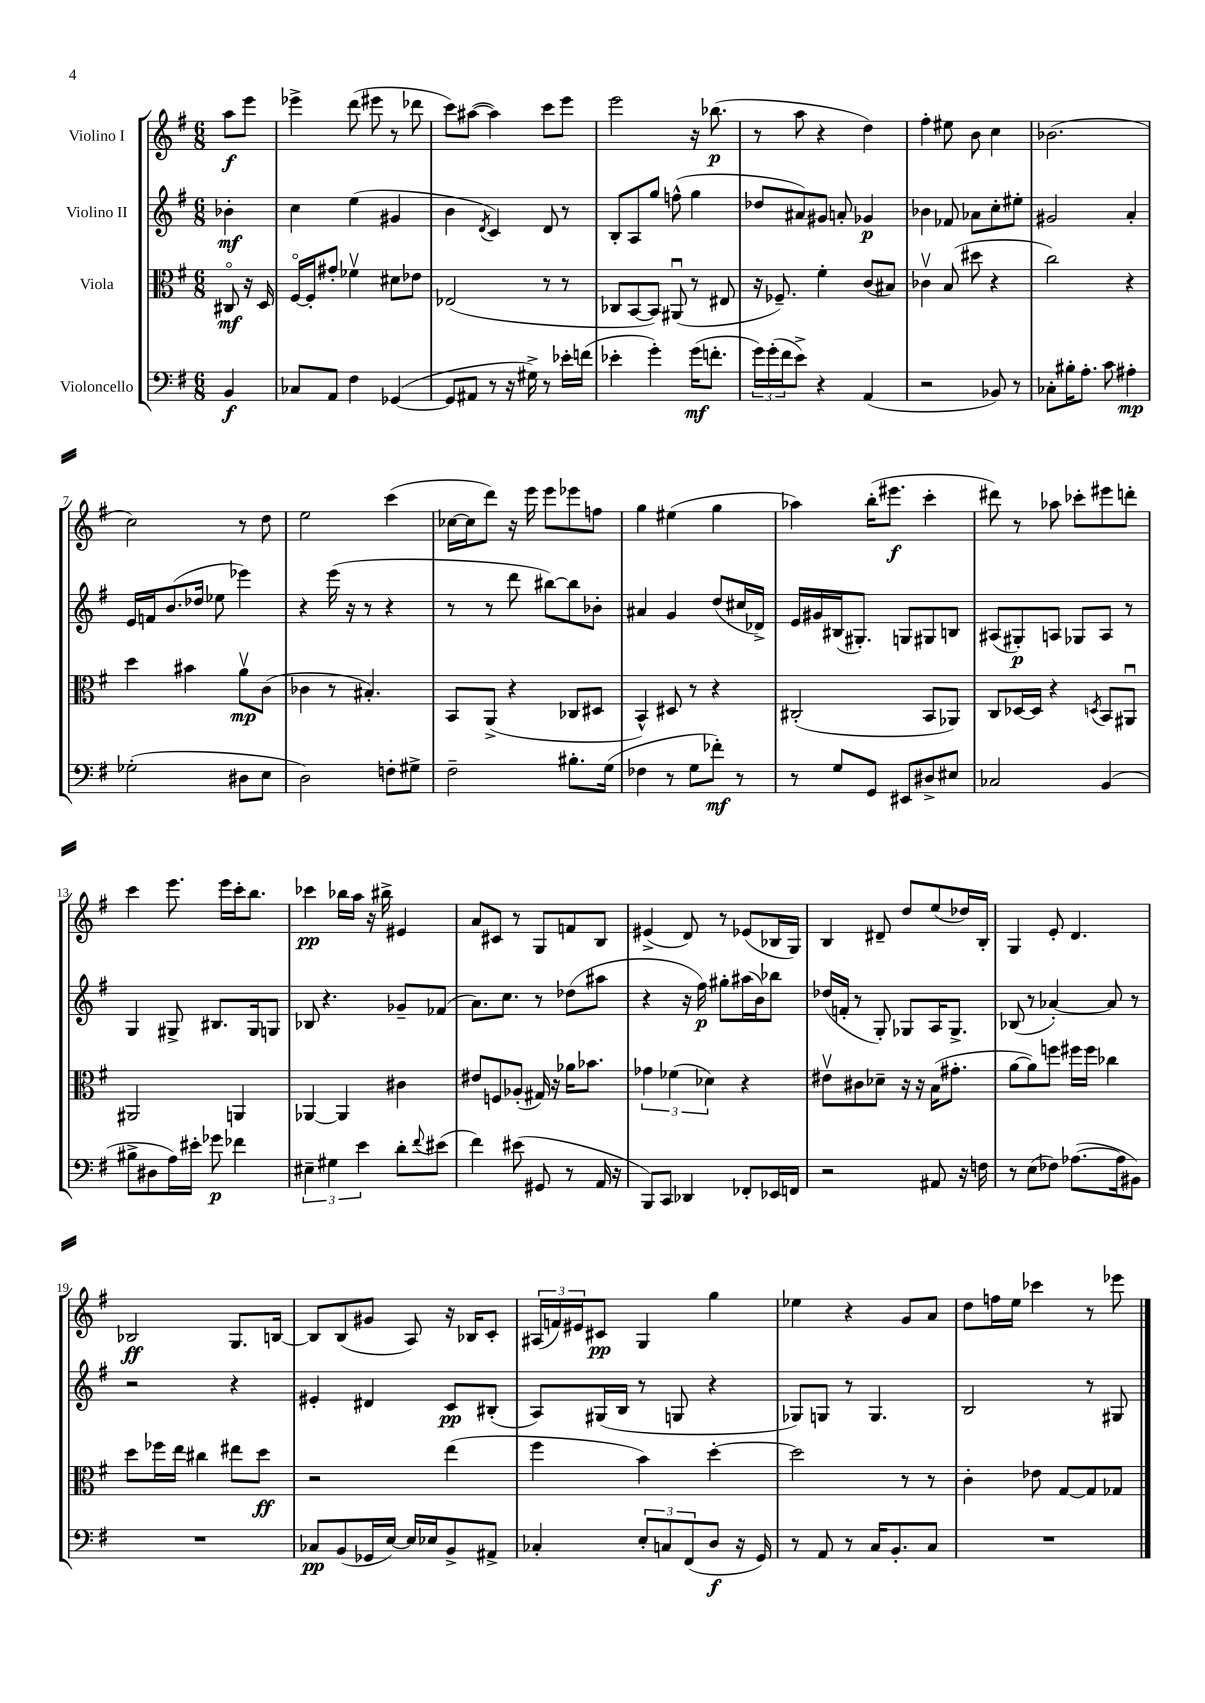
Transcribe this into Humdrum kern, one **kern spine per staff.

**kern	**dynam	**kern	**dynam	**kern	**dynam	**kern	**dynam
*part4	*part4	*part3	*part3	*part2	*part2	*part1	*part1
*staff4	*staff4	*staff3	*staff3	*staff2	*staff2	*staff1	*staff1
*I"Violoncello	*	*I"Viola	*	*I"Violino II	*	*I"Violino I	*
*clefF4	*	*clefC3	*	*clefG2	*	*clefG2	*
*k[f#]	*	*k[f#]	*	*k[f#]	*	*k[f#]	*
*M6/8	*	*M6/8	*	*M6/8	*	*M6/8	*
=	=	=	=	=	=	=	=
4BB/	f	8C#X/	mf	4b-X'\	mf	8aa\L	f
.	.	16r	.	.	.	8eee\J	.
.	.	16D/	.	.	.	.	.
=1	=1	=1	=1	=1	=1	=1	=1
8C-X/L	.	[16F#/LL	.	4cc\	.	4eee-X^\	.
.	.	16F#'/J]	.	.	.	.	.
8AA/J	.	8g#X'/J	.	.	.	.	.
4F#\	.	4f-Xv\	.	(4ee\	.	(8ddd\	.
.	.	.	.	.	.	8eee#X\	.
([4GG-X/	.	8d#X\L	.	4g#X/	.	8r	.
.	.	8e-X\J	.	.	.	8ddd-X\	.
=2	=2	=2	=2	=2	=2	=2	=2
8GG-/L]	.	(2E-X/	.	4b\	.	8ccc\L)	.
8AA#X/J	.	.	.	.	.	([8aa#X\J	.
.	.	.	.	8qd/	.	.	.
8r	.	.	.	4c/)	.	4aa#\])	.
16r	.	.	.	.	.	.	.
16G#X^\)	.	.	.	.	.	.	.
8r	.	8r	.	8d/	.	8ccc\L	.
16e-X'\LL	.	8r	.	8r	.	8eee\J	.
(16fn\JJ	.	.	.	.	.	.	.
=3	=3	=3	=3	=3	=3	=3	=3
4e-X'\	.	8C-X/L	.	8B'/L	.	2eee\	.
.	.	[8BB/	.	8A/	.	.	.
4g'\)	.	8BB/J])	.	8gg/J	.	.	.
.	.	(8AA#Xu/	.	(8ffn^^\	.	.	.
(16g\KL	mf	8r	.	4gg\	.	16r	.
8.fn'\J	.	.	.	.	.	(8.bb-X\	p
.	.	8E#X/	.	.	.	.	.
=4	=4	=4	=4	=4	=4	=4	=4
24g\LL)	.	16r	.	8dd-X/L	.	8r	.
(24g'\	.	.	.	.	.	.	.
.	.	8.F-X~/)	.	.	.	.	.
24f#\J	.	.	.	.	.	.	.
8e^\J)	.	.	.	8a#X/)	.	8aa\	.
4r	.	4f#'\	.	8g#X/J	.	4r	.
.	.	.	.	8an'/	.	.	.
(4AA/	.	(8c/L	.	4g-X/	p	4dd\)	.
.	.	8B#X/J)	.	.	.	.	.
=5	=5	=5	=5	=5	=5	=5	=5
2r	.	4c-Xv\	.	4b-X\	.	4ff#'\	.
.	.	(8B/	.	8f-X/	.	8ee#X\	.
.	.	8dd#X\	.	8a-X\L	.	8b\	.
8BB-X/)	.	4r	.	8cc'\	.	4cc\	.
8r	.	.	.	8ee#X'\J	.	.	.
=6	=6	=6	=6	=6	=6	=6	=6
8C-X'\L	.	2cc\)	.	2g#X/	.	(2.b-X\	.
16B#X'\K	.	.	.	.	.	.	.
8.A'\J	.	.	.	.	.	.	.
8c\	.	.	.	.	.	.	.
4A#X'\	mp	4r	.	4a'/	.	.	.
!!LO:LB:g=z
=7	=7	=7	=7	=7	=7	=7	=7
(2G-X'\	.	4dd\	.	16e/LL	.	2cc\)	.
.	.	.	.	16fn/J	.	.	.
.	.	.	.	(8.b/	.	.	.
.	.	4b#X\	.	.	.	.	.
.	.	.	.	16dd-X/Jk	.	.	.
.	.	.	.	8ee-X\	.	.	.
8D#X\L	.	8av\L	mp	4eee-X\)	.	8r	.
8E\J	.	(8c\J	.	.	.	8dd\	.
=8	=8	=8	=8	=8	=8	=8	=8
2D\)	.	4c-X\	.	4r	.	2ee\	.
.	.	8r	.	(16eee\	.	.	.
.	.	.	.	16r	.	.	.
.	.	4.B#X'/)	.	8r	.	.	.
8Fn'\L	.	.	.	4r	.	(4ccc\	.
8G#X^\J	.	.	.	.	.	.	.
=9	=9	=9	=9	=9	=9	=9	=9
2F#~\	.	8BB/L	.	8r	.	[16cc-X\LL	.
.	.	.	.	.	.	16cc-\J]	.
.	.	(8AA^/J	.	8r	.	8ddd\J)	.
.	.	4r	.	8ddd\	.	16r	.
.	.	.	.	.	.	16eee\	.
.	.	.	.	[8bb#X\L)	.	8eee\L	.
8.B#X'\L	.	8C-X/L	.	8bb#\]	.	8eee-X\	.
.	.	8D#X/J	.	8b-X'\J	.	8ffn\J	.
(16G\Jk	.	.	.	.	.	.	.
=10	=10	=10	=10	=10	=10	=10	=10
4F-X\	.	4BB^^/)	.	4a#X/	.	4gg\	.
8r	.	8D#X/	.	4g/	.	(4ee#X\	.
8G\L	.	8r	.	.	.	.	.
8f-X'\J)	mf	4r	.	(8dd/L	.	4gg\	.
8r	.	.	.	16cc#X/L	.	.	.
.	.	.	.	16d-X^/JJ)	.	.	.
=11	=11	=11	=11	=11	=11	=11	=11
8r	.	(2C#X'/	.	16e/LL	.	4aa-X\)	.
.	.	.	.	16g#X/	.	.	.
8G/L	.	.	.	(16B#X/J	.	.	.
.	.	.	.	8.G#X'/J)	.	.	.
8GG/J	.	.	.	.	.	(16bb'\KL	.
.	.	.	.	.	.	8.eee#X\J	f
8EE#X/L	.	.	.	8Gn/L	.	.	.
8D#X^/	.	8BB/L	.	8G#X/	.	4ccc'\	.
8E#X/J	.	8AA-X/J)	.	8Bn/J	.	.	.
=12	=12	=12	=12	=12	=12	=12	=12
2C-X/	.	8C/L	.	(8A#X/L	.	8ddd#X\)	.
.	.	[16D-X/L	.	8G#X'/)	p	8r	.
.	.	16D-/JJ]	.	.	.	.	.
.	.	4r	.	8An/J	.	8aa-X\	.
.	.	.	.	8G-X/L	.	8ccc-X'\L	.
.	.	8qDn/	.	.	.	.	.
(4BB/	.	8BB/L	.	8A/J	.	8eee#X\	.
.	.	8AA#Xu/J	.	8r	.	8dddn'\J	.
!!LO:LB:g=z
=13	=13	=13	=13	=13	=13	=13	=13
8B#X^\L	.	2AA#X/	.	4G/	.	4ccc\	.
8D#X\	.	.	.	.	.	.	.
16A\L)	.	.	.	8G#X^/	.	8.eee\	.
16e#X'\JJ	.	.	.	.	.	.	.
8g-X\	p	.	.	8.B#X/L	.	.	.
.	.	.	.	.	.	16eee\LL	.
4f-X\	.	4AAn/	.	.	.	16ccc'\J	.
.	.	.	.	16G#/k	.	8.bb\J	.
.	.	.	.	8Gn/J	.	.	.
=14	=14	=14	=14	=14	=14	=14	=14
6E#X~\	.	[4AA-X/	.	8B-X/	.	4ccc-X\	pp
.	.	.	.	4.r	.	.	.
6G#X\	.	.	.	.	.	.	.
.	.	4AA-/]	.	.	.	16bb-X\LL	.
.	.	.	.	.	.	16aa\JJ	.
6e\	.	.	.	.	.	.	.
.	.	.	.	.	.	16r	.
.	.	.	.	.	.	16bb#X^\	.
8d'\L	.	4c#X\	.	8g-X~/L	.	4e#X/	.
8qqf#/	.	.	.	.	.	.	.
(8e#X\J	.	.	.	(8f-X/J	.	.	.
=15	=15	=15	=15	=15	=15	=15	=15
4f#\)	.	8e#X/L	.	8.a\L)	.	8a/L	.
.	.	8Fn/	.	.	.	8c#X/J	.
.	.	.	.	8.cc\J	.	.	.
(8e#X\	.	(8A-X'/J	.	.	.	8r	.
8GG#X/	.	16G#X/)	.	8r	.	8G/L	.
.	.	16r	.	.	.	.	.
8r	.	16a-X\KL	.	(8dd-X\L	.	8fn/	.
.	.	8.b-X\J	.	.	.	.	.
16AA/	.	.	.	8aa#X\J	.	8B/J	.
16r	.	.	.	.	.	.	.
=16	=16	=16	=16	=16	=16	=16	=16
8BBB/L)	.	6g-X\	.	4r	.	(4e#X^/	.
8CC/J	.	.	.	.	.	.	.
.	.	(6f-X\	.	.	.	.	.
4DD-X/	.	.	.	16r	.	8d/)	.
.	.	.	.	16ff#\)	p	.	.
.	.	6d-X\)	.	.	.	.	.
.	.	.	.	8gg#X'\L	.	8r	.
8FF-X'/L	.	4r	.	(16aa#X\L	.	(8e-X/L	.
.	.	.	.	16b\J)	.	.	.
16EE-X/L	.	.	.	8bb-X\J	.	16B-X/L	.
16FFn/JJ	.	.	.	.	.	16G/JJ)	.
=17	=17	=17	=17	=17	=17	=17	=17
2r	.	8e#Xv\L	.	(16dd-X/LL	.	4B/	.
.	.	.	.	16fn'/JJ	.	.	.
.	.	8c#X\	.	8r	.	.	.
.	.	8d-X~\J	.	8G'/)	.	8d#X~/	.
.	.	16r	.	8G-X/L	.	8dd/L	.
.	.	16r	.	.	.	.	.
8AA#X/	.	(16B\KL	.	16A/K	.	(8ee/	.
.	.	8.g#X'\J	.	8.G-^/J	.	.	.
16r	.	.	.	.	.	16dd-X/L)	.
16Fn\	.	.	.	.	.	16B'/JJ	.
=18	=18	=18	=18	=18	=18	=18	=18
8r	.	[8a\L	.	(8B-X/	.	4G/	.
(8E\L	.	8a\])	.	8r	.	.	.
8F-X\J)	.	8ffn\J	.	[4a-X'/)	.	8e'/	.
([8.A-X\L	.	16ff#X\LL	.	.	.	4.d/	.
.	.	16ff#\JJ	.	.	.	.	.
.	.	4cc-X\	.	8a-/]	.	.	.
16A-\k]	.	.	.	.	.	.	.
8BB#X\J)	.	.	.	8r	.	.	.
!!LO:LB:g=z
=19	=19	=19	=19	=19	=19	=19	=19
2.r	.	8dd\L	.	2r	.	2B-X/	ff
.	.	16ff-X\L	.	.	.	.	.
.	.	16ee\JJ	.	.	.	.	.
.	.	4cc#X\	.	.	.	.	.
.	.	8ee#X\L	.	4r	.	8.G/L	.
.	.	8dd\J	ff	.	.	.	.
.	.	.	.	.	.	[16Bn/Jk	.
=20	=20	=20	=20	=20	=20	=20	=20
8C-X/L	pp	2r	.	4e#X'/	.	8B/L]	.
(8BB/	.	.	.	.	.	(8B/	.
16GG-X/L	.	.	.	4d#X/	.	8g#X/J	.
[16E/JJ)	.	.	.	.	.	.	.
16E/LL]	.	.	.	.	.	8A/)	.
16E-X/J	.	.	.	.	.	.	.
8BB^/	.	(4ee\	.	8c/L	pp	16r	.
.	.	.	.	.	.	16B-X/KL	.
8AA#X^/J	.	.	.	(8B#X'/J	.	8c'/J	.
=21	=21	=21	=21	=21	=21	=21	=21
4C-X'/	.	4ff#\	.	8A/L)	.	(24A#X/LL	.
.	.	.	.	.	.	24fn/)	.
.	.	.	.	.	.	24e#X/J	.
.	.	.	.	(16G#X/L	.	8c#X/J	pp
.	.	.	.	16B/JJ	.	.	.
12E'/L	.	4b\)	.	8r	.	4G/	.
12Cn/	.	.	.	.	.	.	.
.	.	.	.	8Gn/	.	.	.
(12FF#/	.	.	.	.	.	.	.
8D/J	f	[4dd'\	.	4r	.	4gg\	.
16r	.	.	.	.	.	.	.
16GG/)	.	.	.	.	.	.	.
=22	=22	=22	=22	=22	=22	=22	=22
8r	.	2dd\]	.	8G-X/L)	.	4ee-X\	.
8AA/	.	.	.	8Gn/J	.	.	.
8r	.	.	.	8r	.	4r	.
16C/KL	.	.	.	4.G/	.	.	.
8.BB'/	.	.	.	.	.	.	.
.	.	8r	.	.	.	8g/L	.
8C/J	.	8r	.	.	.	8a/J	.
=23	=23	=23	=23	=23	=23	=23	=23
2.r	.	4c'\	.	2B/	.	8dd\L	.
.	.	.	.	.	.	16ffn\L	.
.	.	.	.	.	.	16ee\JJ	.
.	.	8e-X\	.	.	.	4ccc-X\	.
.	.	[8G/L	.	.	.	.	.
.	.	8G/]	.	8r	.	8r	.
.	.	8G-X/J	.	8G#X/	.	8eee-X\	.
==	==	==	==	==	==	==	==
*-	*-	*-	*-	*-	*-	*-	*-
